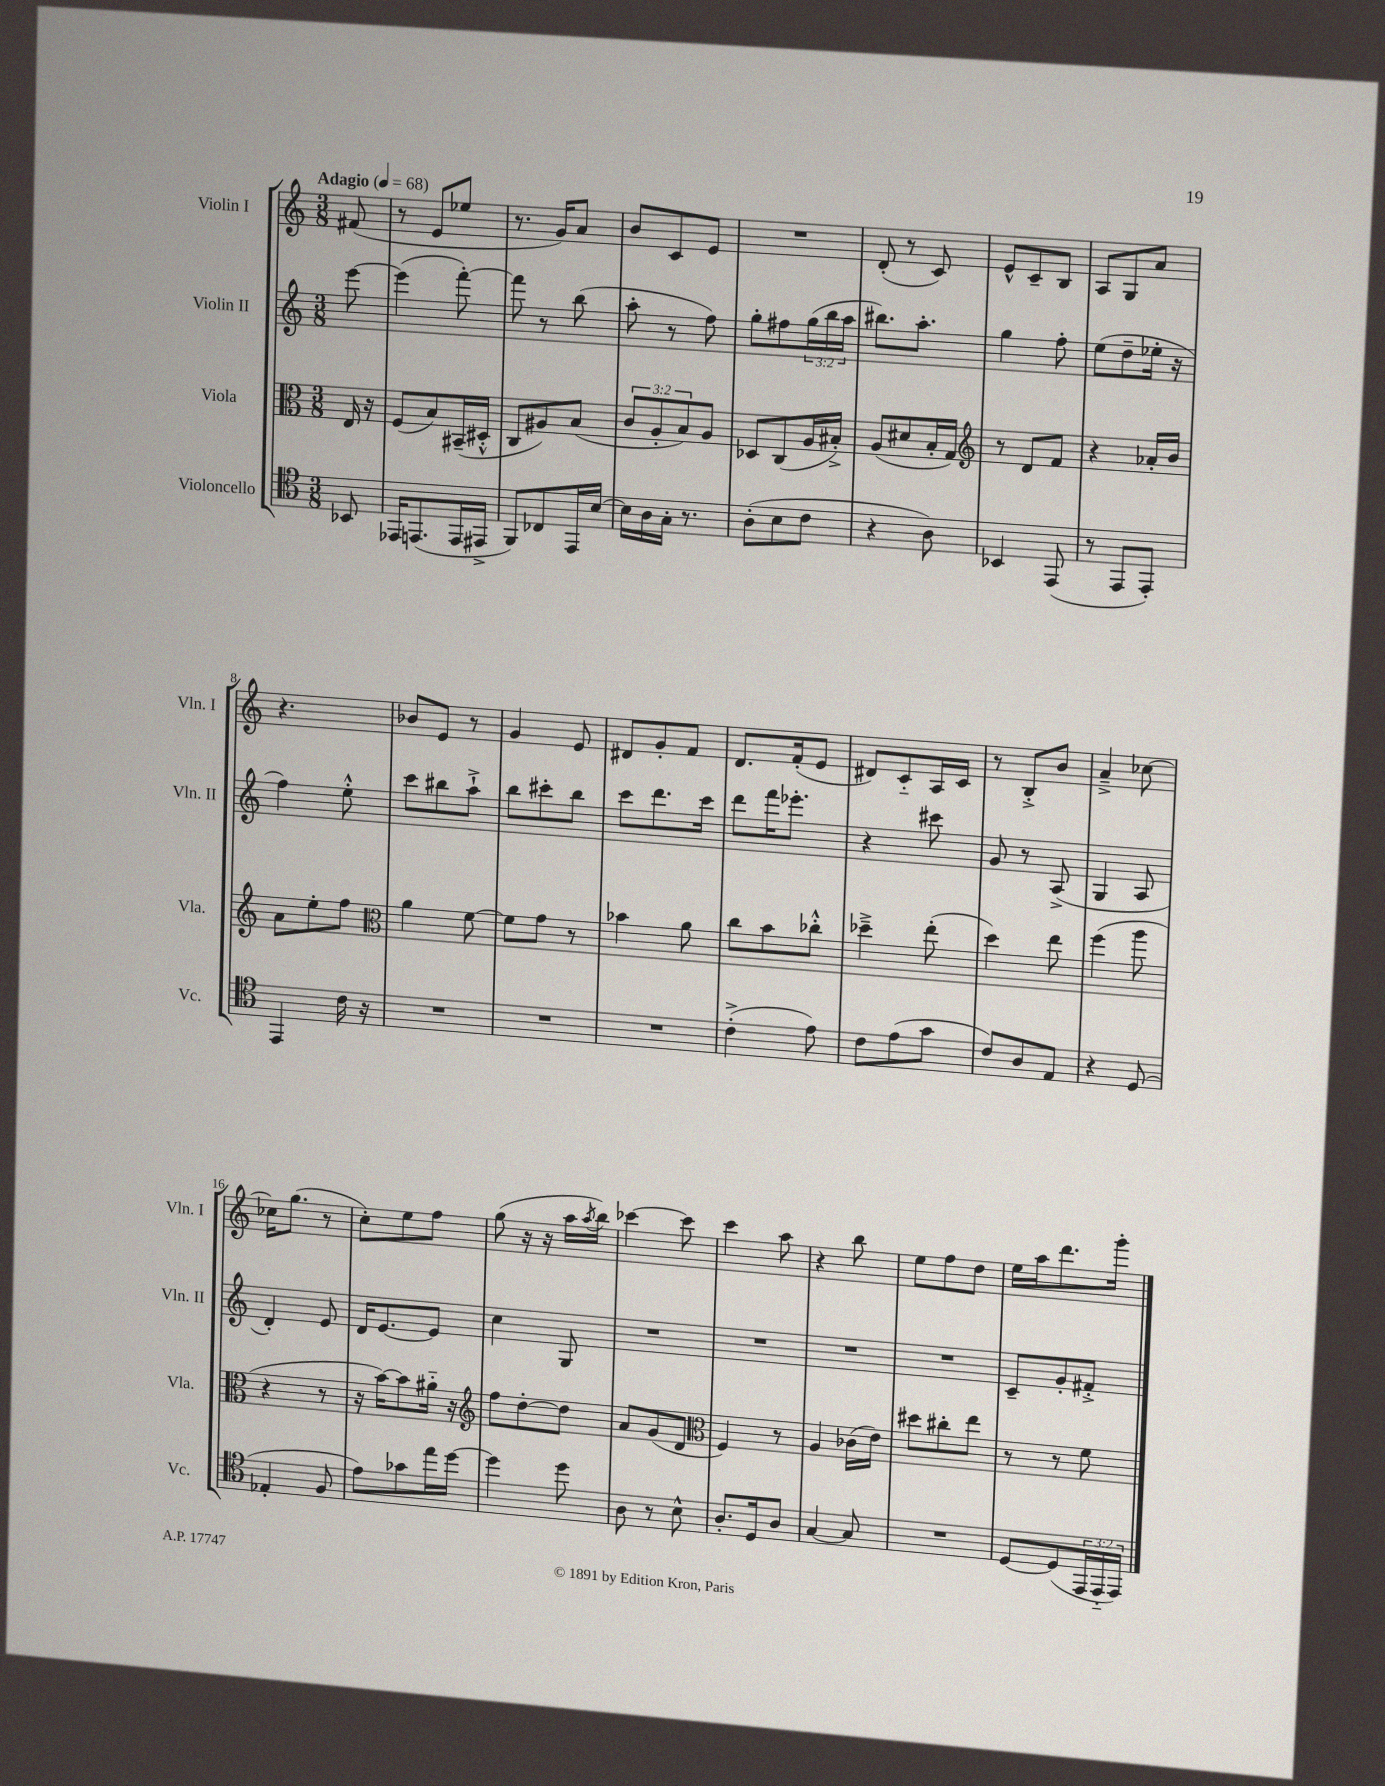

**kern	**kern	**kern	**kern
*staff4	*staff3	*staff2	*staff1
*clefC4	*clefC3	*clefG2	*clefG2
*k[]	*k[]	*k[]	*k[]
*M3/8	*M3/8	*M3/8	*M3/8
*MM68	*MM68	*MM68	*MM68
8BB-	16E	[8eee	(8f#
.	16r	.	.
=	=	=	=
16EE-	(8F	(4eee]	8r
(8.EE	.	.	.
.	8B)	.	8e
16EE	(16BB#~	[8fff')	8ee-
16EE#^	16D#'^^	.	.
=	=	=	=
8FF)	8C	8fff]	8.r
8C-	8A#)	8r	.
.	.	.	16g)
16EE	(8B	(8bb	8a
[16B	.	.	.
=	=	=	=
16B]	12c	8aa'	8b
16A	.	.	.
.	12A'	.	.
16G'	.	8r	8c
.	12B)	.	.
8.r	.	.	.
.	8A	8ff)	8e
=	=	=	=
(8A'	8D-	8gg'	4.r
8B	(8C	8ff#	.
8c	16A	(24gg	.
.	.	24bb	.
.	16B#'^)	.	.
.	.	24aa	.
=	=	=	=
4r	(8A	8.bb#)	(8d'
.	8d#	.	8r
.	.	8.aa'	.
8A)	16B'	.	8c)
.	16G)	.	.
=	=	=	=
*	*clefG2	*	*
4BB-	8r	4gg	8e^^
.	8d	.	8c~
(8EE	8f	8ff'	8B
=	=	=	=
8r	4r	(8ee	8A
8EE	.	8dd~	8G
8EE')	16a-'	16ee-'	8a
.	16b	16r	.
=	=	=	=
4EE	8a	4ff)	4.r
.	8ee'	.	.
16c	8ff	8ee'^^	.
16r	.	.	.
=	=	=	=
*	*clefC3	*	*
4.r	4a	8ccc	8b-
.	.	8bb#	8e
.	[8f	8aa`^	8r
=	=	=	=
4.r	8f]	8bb	4g
.	8g	8ccc#'	.
.	8r	8bb	8e
=	=	=	=
4.r	4b-	8ccc	8d#
.	.	8.ddd	8g'
.	8a	.	8f
.	.	16ccc	.
=	=	=	=
(4c'^	8cc	8ddd	8.d
.	8b	16fff	.
.	.	8.eee-'	(16f'
8e)	8cc-'^^	.	8e
=	=	=	=
8c	4dd-~^	4r	8d#)
(8e	.	.	8c'~
8g	(8ee'	8ccc#	16A
.	.	.	16c
=	=	=	=
8c)	4dd)	8g	8r
8A	.	8r	8B'^
8E	8ee	(8A^	8b
=	=	=	=
4r	(4ff	4G	4a~^
(8D	8aa	8A	[8cc-
=	=	=	=
4E-'	4r	4d')	16cc-]
.	.	.	(8.gg
8F	8r	8e	8r
=	=	=	=
8e)	16r	16d	8cc')
.	[16b)	[8.e	.
8g-	8b]	.	8ee
16ee	16a#'~	8e]	8ff
[16dd	16r	.	.
=	=	=	=
*	*clefG2	*	*
4dd]	8ff	4cc	(8gg
.	[8dd'	.	16r
.	.	.	16r
8dd	8dd]	8G	16aa
.	.	.	8qaa
.	.	.	16bb)
=	=	=	=
8A	8a	4.r	[4ccc-
8r	(8g	.	.
8B^^	8d	.	8ccc-]
=	=	=	=
*	*clefC3	*	*
8.A'	4F)	4.r	4ccc
16D	.	.	.
8A	8r	.	8aa
=	=	=	=
[4G	4A	4.r	4r
8G]	(16c-	.	8bb
.	16e)	.	.
=	=	=	=
4.r	8dd#	4.r	8ee
.	8cc#'	.	8ff
.	8ee	.	8dd
=	=	=	=
[8D	8r	8c~	16ee
.	.	.	16aa
(8D]	8r	8g'	8.ddd
24EE	8f	8f#'^	.
24EE'~	.	.	.
.	.	.	16ggg'
24EE)	.	.	.
==	==	==	==
*-	*-	*-	*-
